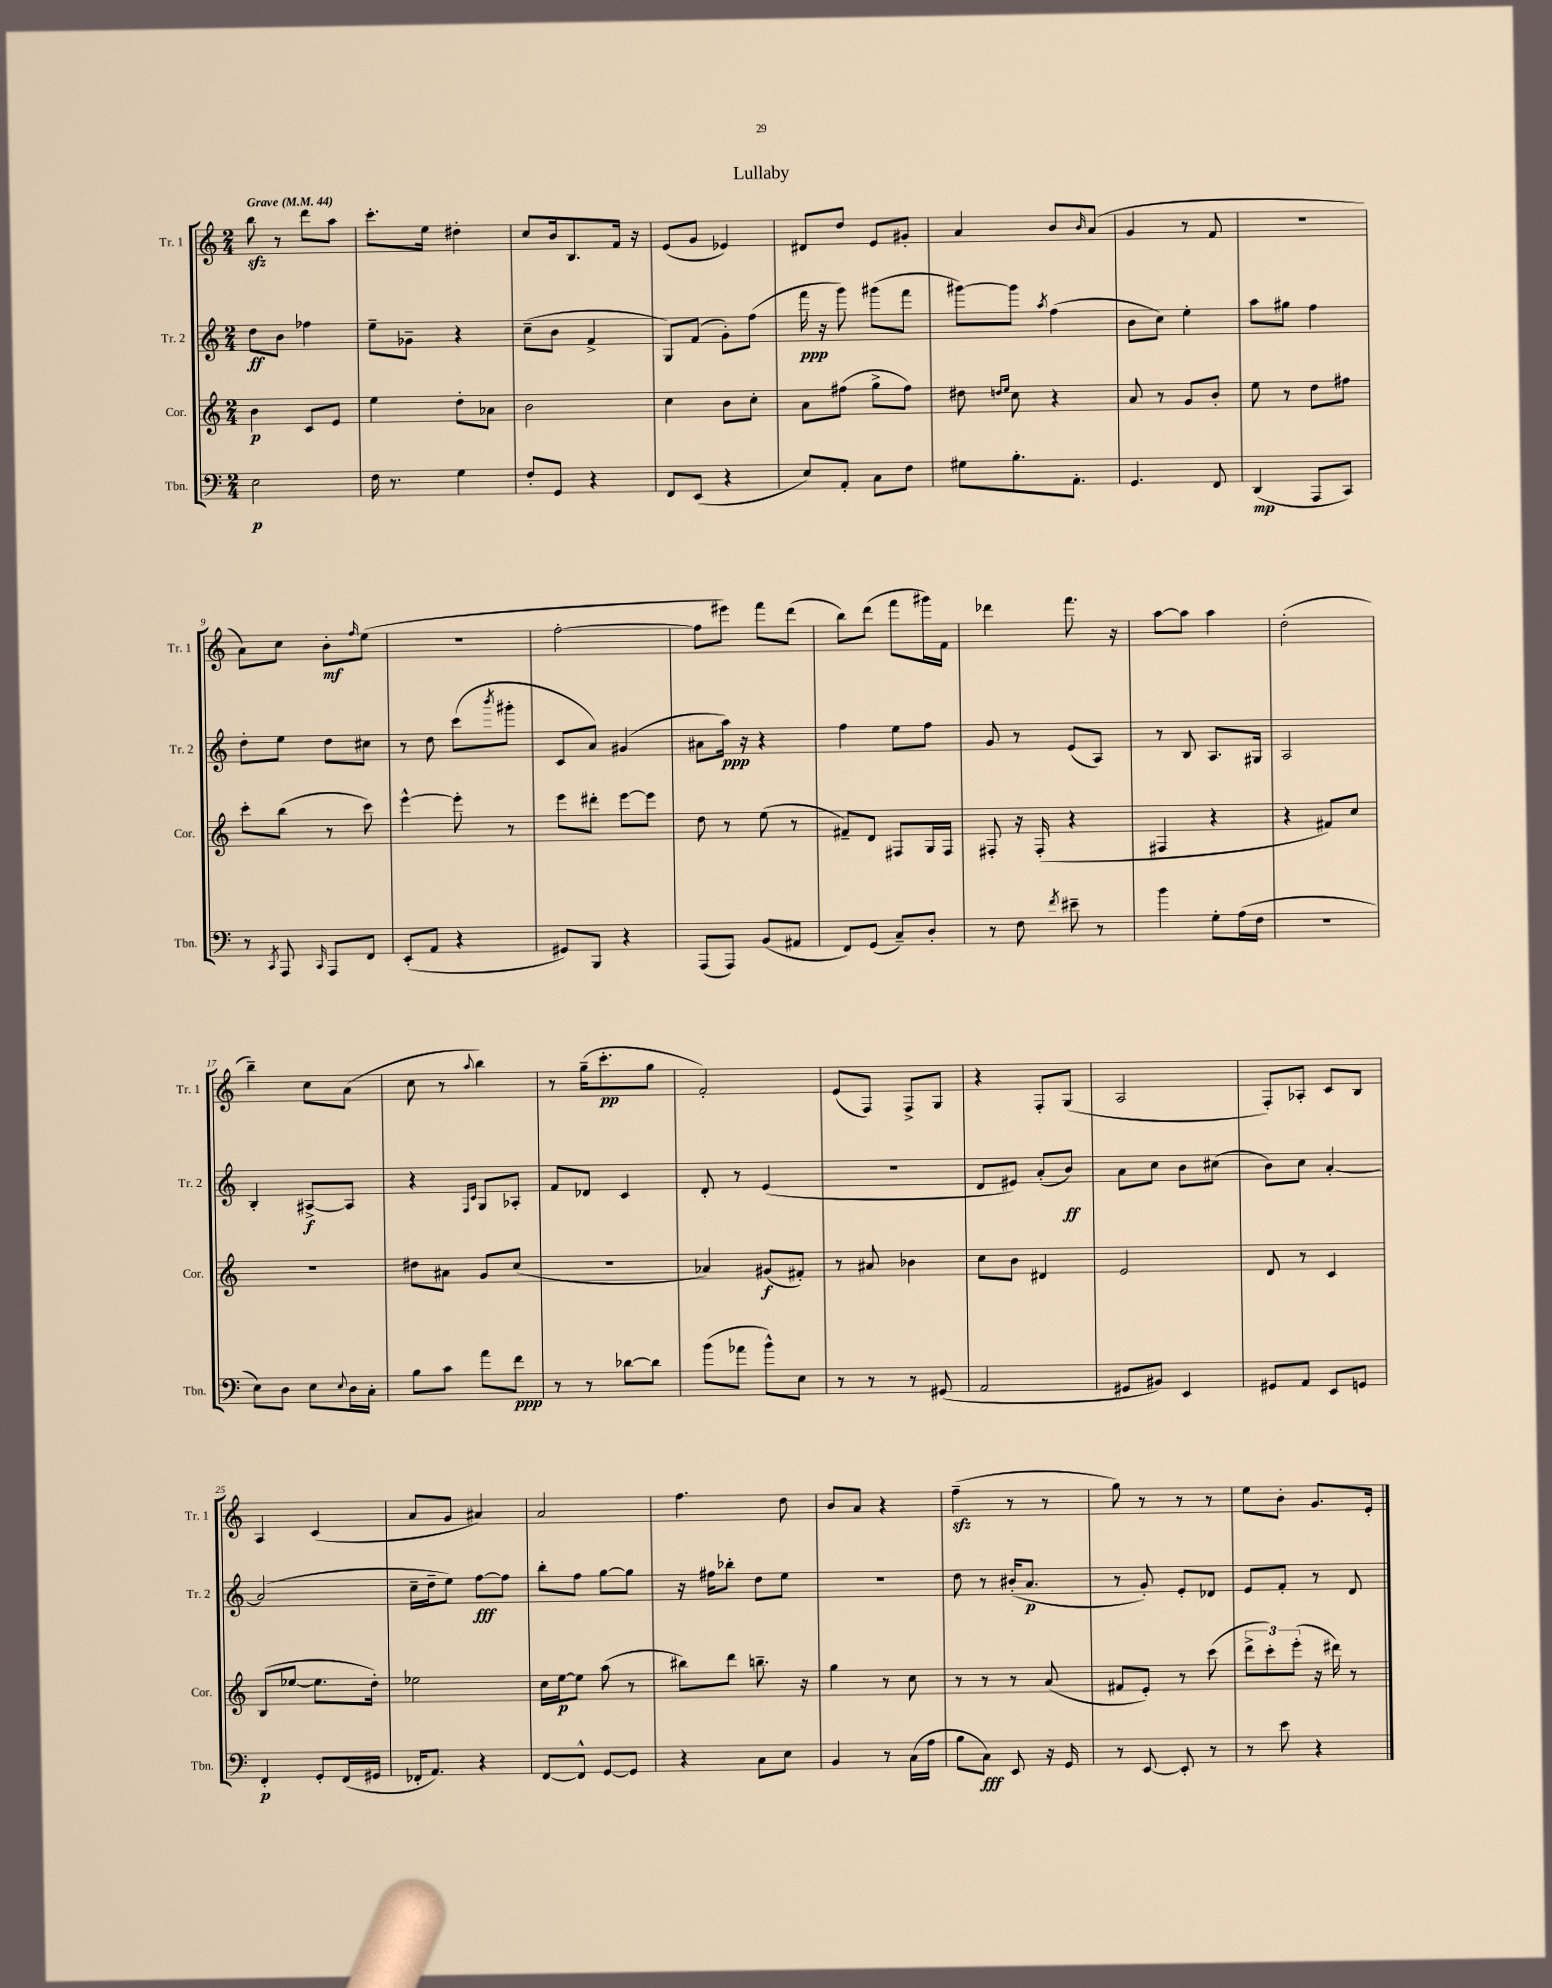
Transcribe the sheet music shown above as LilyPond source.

\header { title = "Lullaby" }
<<
\new StaffGroup <<
\new Staff = "s0" \with { instrumentName = "Tr. 1" shortInstrumentName = "Tr. 1" } {
    \clef treble \key c \major \numericTimeSignature \time 2/4 \tempo "Grave" 4 = 44
    b''8\sfz r8 d'''8 a''8 |
    c'''8.-. e''16 dis''4-. |
    c''8 b'16 b8. f'16 r16 |
    e'8( g'8 ees'4) |
    dis'8 d''8 e'8 gis'8-. |
    a'4 b'8 \grace { b'16 } a'8( |
    g'4 r8 f'8 |
    r2 |
    a'8) c''8 b'8-.\mf \grace { f''16 } e''8( |
    r2 |
    f''2~-. |
    f''8 eis'''8) f'''8 d'''8( |
    b''8) d'''8( f'''8 gis'''16) f'16 |
    des'''4 f'''8. r16 |
    a''8~ a''8 a''4 |
    d''2-.( |
    b''4--) c''8 a'8( |
    c''8 r8 \appoggiatura { a''8 } b''4) |
    r8 g''16--( c'''8.-.\pp g''8 |
    f'2-.) |
    e'8( f8) f8-> g8 |
    r4 f8-. g8( |
    a2 |
    f8-.) aes8-. c'8 b8 |
    a4 c'4( |
    a'8 g'8 ais'4) |
    a'2 |
    f''4. d''8 |
    b'8 a'8 r4 |
    f''4--\sfz( r8 r8 |
    g''8) r8 r8 r8 |
    e''8 b'8-. g'8. e'16-. \bar "|." |
}
\new Staff = "s1" \with { instrumentName = "Tr. 2" shortInstrumentName = "Tr. 2" } {
    \clef treble \key c \major \numericTimeSignature \time 2/4
    d''8\ff b'8 fes''4 |
    e''8-- ges'8-- r4 |
    c''8--( b'8 f'4-> |
    g8) f'8( g'8-.) f''8( |
    f'''16\ppp r16 g'''8) gis'''8( f'''8 |
    gis'''8~) gis'''8 \acciaccatura { a''8 } f''4( |
    b'8 c''8) e''4-. |
    a''8 gis''8 f''4 |
    d''8-. e''8 d''8 cis''8 |
    r8 d''8 c'''8( \acciaccatura { b'''8 } gis'''8-. |
    c'8 a'8) gis'4( |
    ais'8 a''16\ppp) r16 r4 |
    f''4 e''8 f''8 |
    g'8 r8 e'8( a8) |
    r8 b8 a8. gis16 |
    a2 |
    b4-. ais8~->\f ais8 |
    r4 \grace { f16 c'16 } g8 aes8-. |
    f'8 des'8 c'4 |
    d'8-. r8 e'4( |
    r2 |
    d'8 eis'8) a'8-.( b'8\ff) |
    a'8 c''8 b'8 cis''8( |
    b'8) c''8 a'4~-. |
    a'2( |
    c''16-- d''16-- e''8) f''8~\fff f''8 |
    b''8-. f''8 g''8~ g''8 |
    r16 fis''16 bes''8-. d''8 e''8 |
    r2 |
    d''8 r8 bis'16-.( a'8.\p |
    r8 g'8-.) e'8-. des'8 |
    e'8 f'8-. r8 d'8 \bar "|." |
}
\new Staff = "s2" \with { instrumentName = "Cor." shortInstrumentName = "Cor." } {
    \clef treble \key c \major \numericTimeSignature \time 2/4
    b'4\p c'8 e'8 |
    e''4 d''8-. aes'8 |
    b'2 |
    c''4 b'8 c''8-. |
    a'8 fis''8( g''8-> fis''8) |
    dis''8 \grace { d''16 e''16 } c''8 r4 |
    a'8 r8 g'8 b'8-. |
    e''8 r8 d''8 fis''8 |
    c'''8-. b''8( r8 c'''8) |
    e'''4~-^ e'''8-. r8 |
    e'''8 dis'''8-. e'''8~ e'''8 |
    d''8 r8 e''8( r8 |
    fis'8--) d'8 fis8 g16 fis16 |
    fis8-. r16 fis16-.( r4 |
    fis4 r4 |
    r4 fis'8) c''8 |
    R2 |
    dis''8 ais'8 g'8 c''8( |
    r2 |
    aes'4) gis'8\f( fis'8-.) |
    r8 ais'8 bes'4 |
    c''8 b'8 dis'4 |
    e'2 |
    d'8 r8 c'4 |
    b8( ees''8~ ees''8. d''16-.) |
    ees''2 |
    c''16 e''16~\p e''8 a''8( r8 |
    bis''8) d'''8 b''8.-- r16 |
    g''4 r8 c''8 |
    r8 r8 r8 a'8( |
    fis'8 e'8-.) r8 c'''8( |
    \tuplet 3/2 { d'''8-> c'''8-.) e'''8-.( } r16 dis'''16) r8 \bar "|." |
}
\new Staff = "s3" \with { instrumentName = "Tbn." shortInstrumentName = "Tbn." } {
    \clef bass \key c \major \numericTimeSignature \time 2/4
    e2\p |
    f16 r8. g4 |
    f8-. g,8 r4 |
    f,8 e,8( r4 |
    e8) a,8-. c8 f8 |
    gis8 b8.-. a,8.-. |
    g,4. f,8 |
    d,4\mp( a,,8 c,8) |
    r8 \acciaccatura { c,8 } a,,8 \grace { c,16 } a,,8 f,8 |
    e,8-.( a,8 r4 |
    gis,8) b,,8 r4 |
    a,,8( a,,8) b,8( ais,8 |
    f,8) g,8( c8--) d8-. |
    r8 f8 \acciaccatura { f'8 } eis'8-- r8 |
    b'4 g8-. a16( f16 |
    R2 |
    e8) d8 e8 \appoggiatura { e8 } d16 c16-. |
    b8 c'8 a'8 f'8\ppp |
    r8 r8 des'8~ des'8 |
    b'8( aes'8 b'8-^) e8 |
    r8 r8 r8 gis,8( |
    a,2 |
    gis,8 bis,8) e,4 |
    gis,8 a,8 e,8 g,8 |
    f,4-.\p g,8-. f,16( gis,16 |
    fes,16-. a,8.) r4 |
    f,8~ f,8-^ g,8~ g,8 |
    r4 c8 e8 |
    b,4 r8 c16( a16 |
    b8 c8\fff) e,8 r16 g,16 |
    r8 e,8~ e,8-. r8 |
    r8 e'8 r4 \bar "|." |
}
>>
>>
